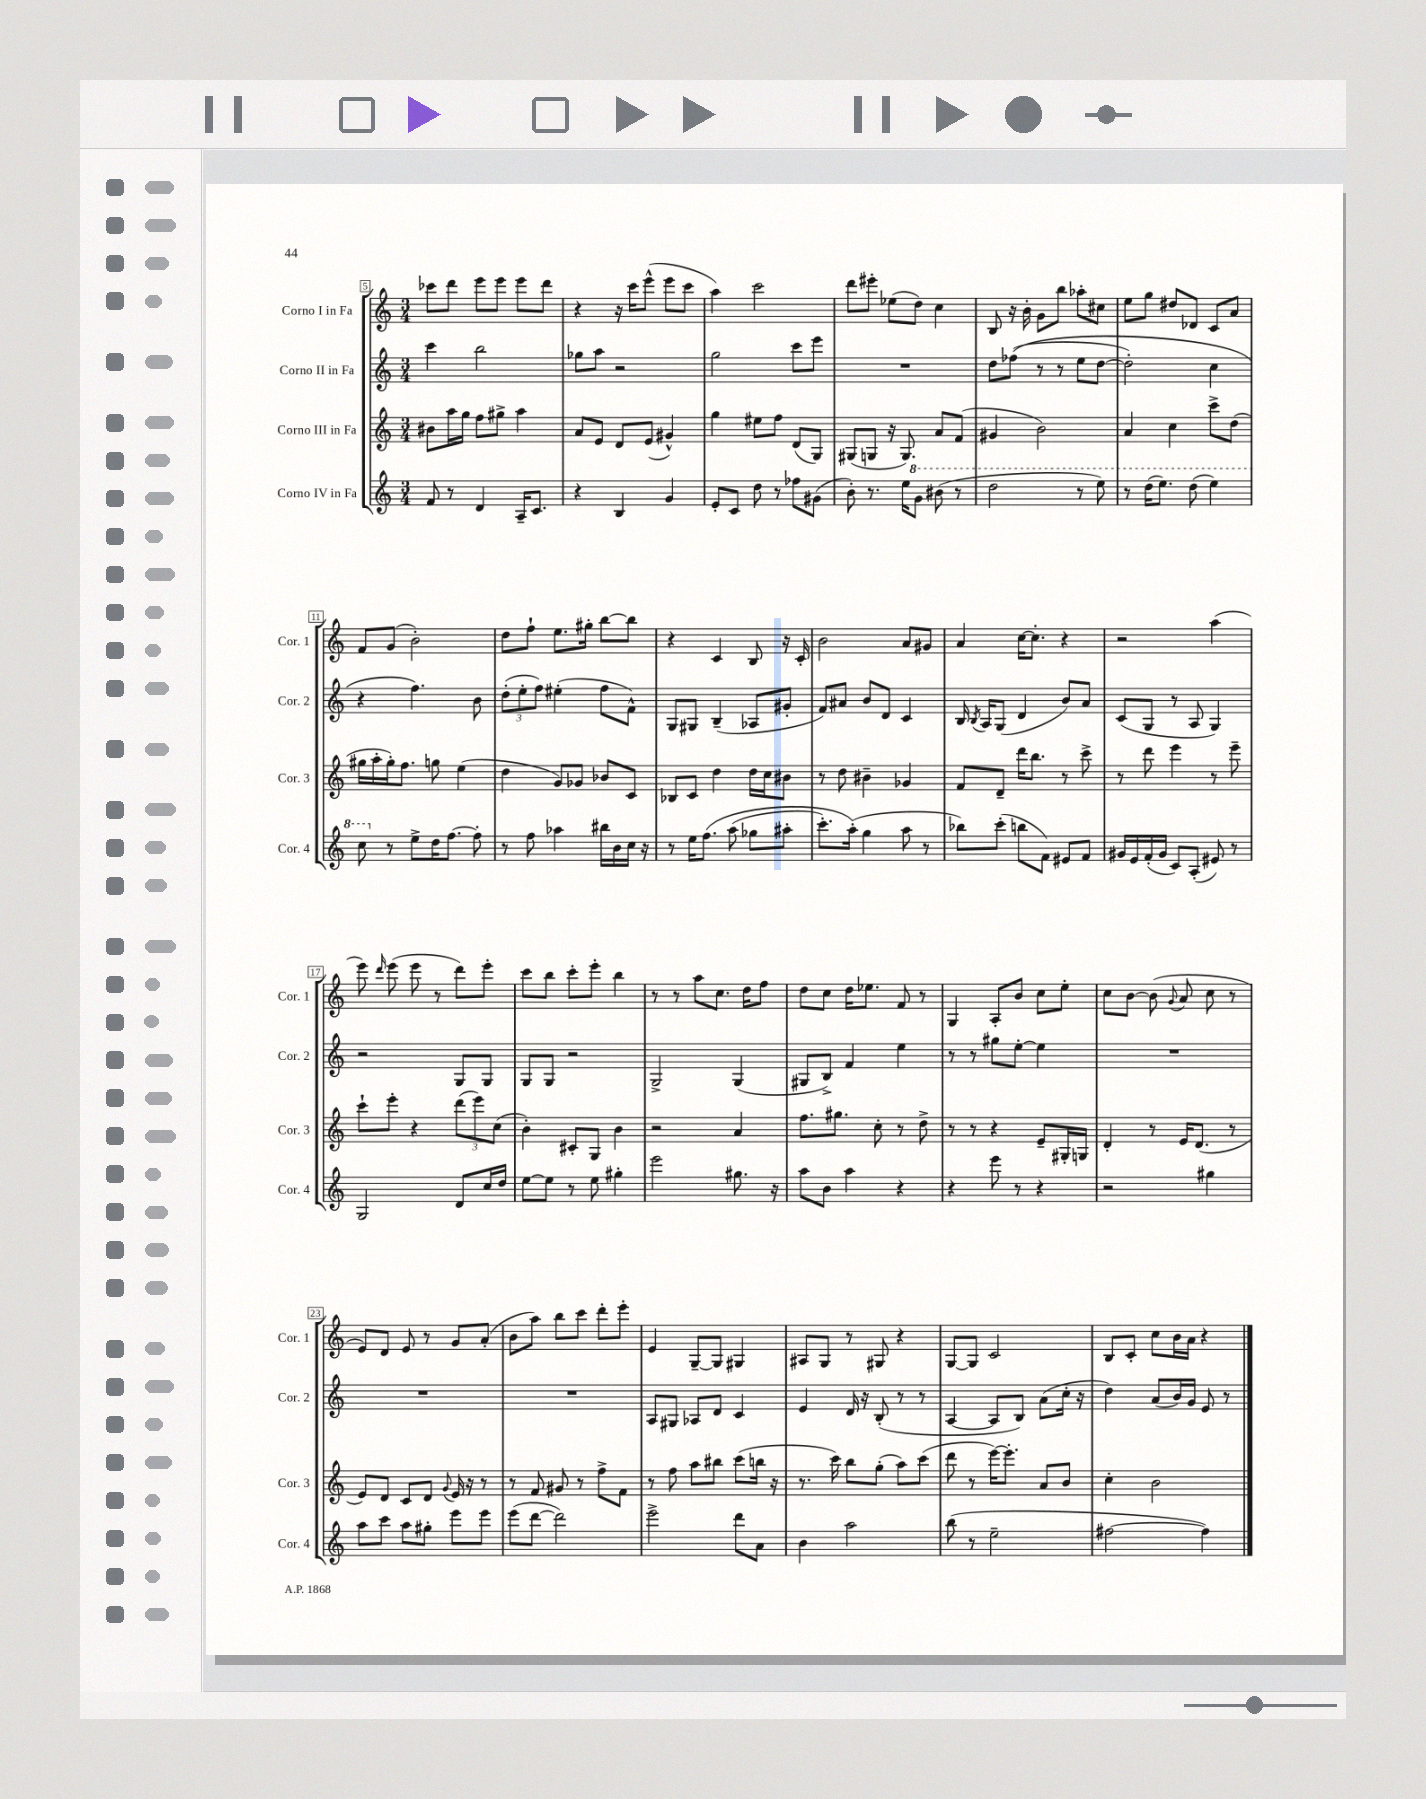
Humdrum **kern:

**kern	**kern	**kern	**kern
*part4	*part3	*part2	*part1
*staff4	*staff3	*staff2	*staff1
*I"Corno IV in Fa	*I"Corno III in Fa	*I"Corno II in Fa	*I"Corno I in Fa
*I'Cor. 4	*I'Cor. 3	*I'Cor. 2	*I'Cor. 1
*clefG2	*clefG2	*clefG2	*clefG2
*k[]	*k[]	*k[]	*k[]
*M3/4	*M3/4	*M3/4	*M3/4
=5	=5	=5	=5
8f/	8b#X\L	4ccc\	8ccc-X\L
8r	16aa\L	.	8ddd\J
.	16gg\JJ	.	.
4d/	8ff\L	2bb\	8eee\L
.	8gg#X^\J	.	8eee\J
16A~/KL	4aa\	.	8eee\L
8.c/J	.	.	.
.	.	.	8ddd\J
=6	=6	=6	=6
4r	8a/L	8gg-X\L	4r
.	8e/J	8aa\J	.
4B/	8d/L	2r	16r
.	.	.	16ccc\KL
.	(8e/J	.	(8eee^^\J
4g/	4g#X^^/)	.	8eee\L
.	.	.	8ccc\J
=7	=7	=7	=7
8e'/L	4gg\	2gg\	4aa\)
8c/J	.	.	.
8dd\	8ee#X\L	.	2ccc\
8r	8ff\J	.	.
8ff-X\L	(8d/L	8ccc\L	.
(8g#X\J	8G/J)	8eee\J	.
=8	=8	=8	=8
8b'\)	(8G#X/L	2.r	8ddd\L
8.r	8Gn/J	.	8eee#X'\J
.	16r	.	(8ee-X\L
16ee\KL	8.G/)	.	.
*8va	*	*	*
8gg\J	.	.	8dd\J)
(8bb#X\	8a/L	.	4cc\
8r	(8f/J	.	.
=9	=9	=9	=9
2ddd\	4g#X/	8dd\L	8B/
.	.	((8ff-X\J	16r
.	.	.	16b'\
.	2b\)	8r	8g\L
.	.	8r	8bb\J
8r	.	8ee\L	8aa-X'\L
8eee\)	.	[8dd\J	8cc#X\J
=10	=10	=10	=10
8r	4a/	2dd'\])	8ee\L
(16ddd\KL	.	.	8gg\J
8.eee\J)	.	.	.
.	4cc\	.	8dd#X/L
(8ddd\	.	.	8d-X/J
4eee\)	8ccc^\L	4cc\	8c/L
.	(8dd\J	.	8a/J
!!LO:LB:g=z
=11	=11	=11	=11
8ccc\	16gg#X\LL	4r	8f/L
.	16aa'\	.	.
*X8va	*	*	*
8r	16gg#'\J)	.	(8g/J
.	8.ff\J	.	.
8ee^\L	.	4.ff\)	2b'\)
16dd\K	8ggn\	.	.
[8.ff\J	.	.	.
.	(4ee\	.	.
8ff'\]	.	8b\	.
=12	=12	=12	=12
8r	4dd\	(12dd'\L	8dd\L
.	.	12ee'\	.
8ff\	.	.	8ff`\J
.	.	12ff\J)	.
4aa-X\	8g/L)	(4ee#X'\	8.ee\L
.	8g-X/J	.	.
.	.	.	16gg#X'\Jk
16bb#X\LL	8b-X/L	8ff\L	[8bb\L
16b\	.	.	.
16cc\JJ	8c/J	8f^^\J)	8bb\J]
16r	.	.	.
=13	=13	=13	=13
8r	8B-X/L	8G/L	4r
16ee\KL	8c/J	8G#X/J	.
(8.ff\J	.	.	.
.	4dd\	(4B~/	4c/
(8aa\	.	.	.
8gg-X\L	16dd\LL	8A-X/L	8B/
.	16cc\J	.	.
8aa#X'\J	8b#X\J	8g#X'/J	16r
.	.	.	16c'/
=14	=14	=14	=14
8.ccc'\L)	8r	8f/L)	2b\
.	8dd\	8a#X/J	.
(16aa'\Jk)	.	.	.
4gg\	4b#X~\	8b/L	.
.	.	8d/J	.
8aa\	4g-X/	4c/	8a/L
8r	.	.	8g#X/J
=15	=15	=15	=15
8bb-X\L)	8f/L	16B/	4a/
.	.	8qB/	.
.	.	16A/KL	.
(8ccc'\J	8d~/J	(8G/J	.
8bbn\L	16ddd\KL	4d/	[16cc\KL
.	8.bb\J	.	8.cc'\J]
8f\J)	.	.	.
8e#X/L	8r	8b/L)	4r
8f/J	8ccc^\	8a/J	.
=16	=16	=16	=16
16g#X/LL	8r	(8c/L	2r
16e/	.	.	.
(16f'/	8ddd\	8G/J	.
16g#/JJ	.	.	.
8c/L)	4eee\	8r	.
(8A'/J	.	8A/	.
8e#X/)	8r	4G/)	(4aa\
8r	8eee~\	.	.
!!LO:LB:g=z
=17	=17	=17	=17
2G/	8ccc`\L	2r	8eee\)
.	.	.	16qqddd/
.	8eee'\J	.	(8eee\
.	4r	.	8eee\
.	.	.	8r
8d/L	(12ddd\L	8G/L	8ddd\L)
.	12eee\)	.	.
16cc/L	.	8G/J	8eee'\J
.	(12cc\J	.	.
16dd/JJ	.	.	.
=18	=18	=18	=18
[8ee\L	4b'\)	8G/L	8ccc\L
8ee\J]	.	8G/J	8bb\J
8r	8c#X'/L	2r	8ccc'\L
8ee\	8G/J	.	8eee'\J
4gg#X'\	4b\	.	4bb\
=19	=19	=19	=19
2eee\	2r	2G^/	8r
.	.	.	8r
.	.	.	8aa\L
.	.	.	8.cc\J
8.gg#X\	4a/	(4G/	.
.	.	.	16dd\KL
.	.	.	8ff\J
16r	.	.	.
=20	=20	=20	=20
8aa\L	8.ff\L	8G#X/L	8dd\L
8b\J	.	8B^/J)	8cc\J
.	8.gg#X\J	.	.
4aa\	.	4f/	16dd\KL
.	.	.	8.ee-X\J
.	8cc'\	.	.
4r	8r	4ee\	8f/
.	8dd^\	.	8r
=21	=21	=21	=21
4r	8r	8r	4G/
.	8r	8r	.
8eee\	4r	8gg#X\L	8A'/L
8r	.	[8ee'\J	8b/J
4r	8e~/L	4ee\]	8cc\L
.	16G#X'/L	.	8ee'\J
.	16Gn/JJ	.	.
=22	=22	=22	=22
2r	4d'/	2.r	8cc\L
.	.	.	[8b\J
.	8r	.	(8b\]
.	.	.	8qqg/
.	16e/KL	.	8a/
.	(8.d/J	.	.
4gg#X\	.	.	8cc\
.	8r	.	8r
!!LO:LB:g=z
=23	=23	=23	=23
8aa\L	8e/L)	2.r	8e/L)
8ccc\J	8d/J	.	8d/J
8aa\L	8c/L	.	8e/
8gg#X'\J	8d/J	.	8r
.	8qqg/	.	.
8eee\L	16e/	.	8g/L
.	16r	.	.
8eee\J	8r	.	(8a'/J
=24	=24	=24	=24
(8eee\L	8r	2.r	8b\L
[8ddd\J	8f/	.	8aa\J)
2ddd\])	8g#X/	.	8bb\L
.	8r	.	8ccc\J
.	8ff^\L	.	8ddd'\L
.	8f\J	.	8eee'\J
=25	=25	=25	=25
2eee^\	8r	8A/L	4e/
.	8ff\	8G#X/J	.
.	8aa\L	8A-X/L	[8G~/L
.	8bb#X\J	8d/J	8G/J]
8ddd\L	(8ccc\L	4c/	4G#X/
8a\J	16bbn\Jk	.	.
.	16r	.	.
=26	=26	=26	=26
4b\	8.r	4e/	8A#X/L
.	.	.	8G/J
.	16ccc\)	.	.
2aa\	8bb\L	16d/	8r
.	.	16r	.
.	(8gg'\J	(8B'/	8G#X/
.	8aa\L)	8r	4r
.	(8ccc\J	8r	.
=27	=27	=27	=27
(8bb\	8ddd\	[4A/	[8G/L
8r	8r	.	8G/J]
2ee~\	[16eee\KL)	8A/L]	2c/
.	8.eee'\J]	.	.
.	.	8B/J)	.
.	8a/L	(8a\L	.
.	8b/J	16cc'\Jk	.
.	.	16r	.
=28	=28	=28	=28
[2ff#X\	4cc'\	4dd\)	8B/L
.	.	.	8c'/J
.	2b\	(8a/L	8cc\L
.	.	16b/L)	16b\L
.	.	16g/JJ	16a\JJ
4ff#\])	.	8e/	4r
.	.	8r	.
==	==	==	==
*-	*-	*-	*-
